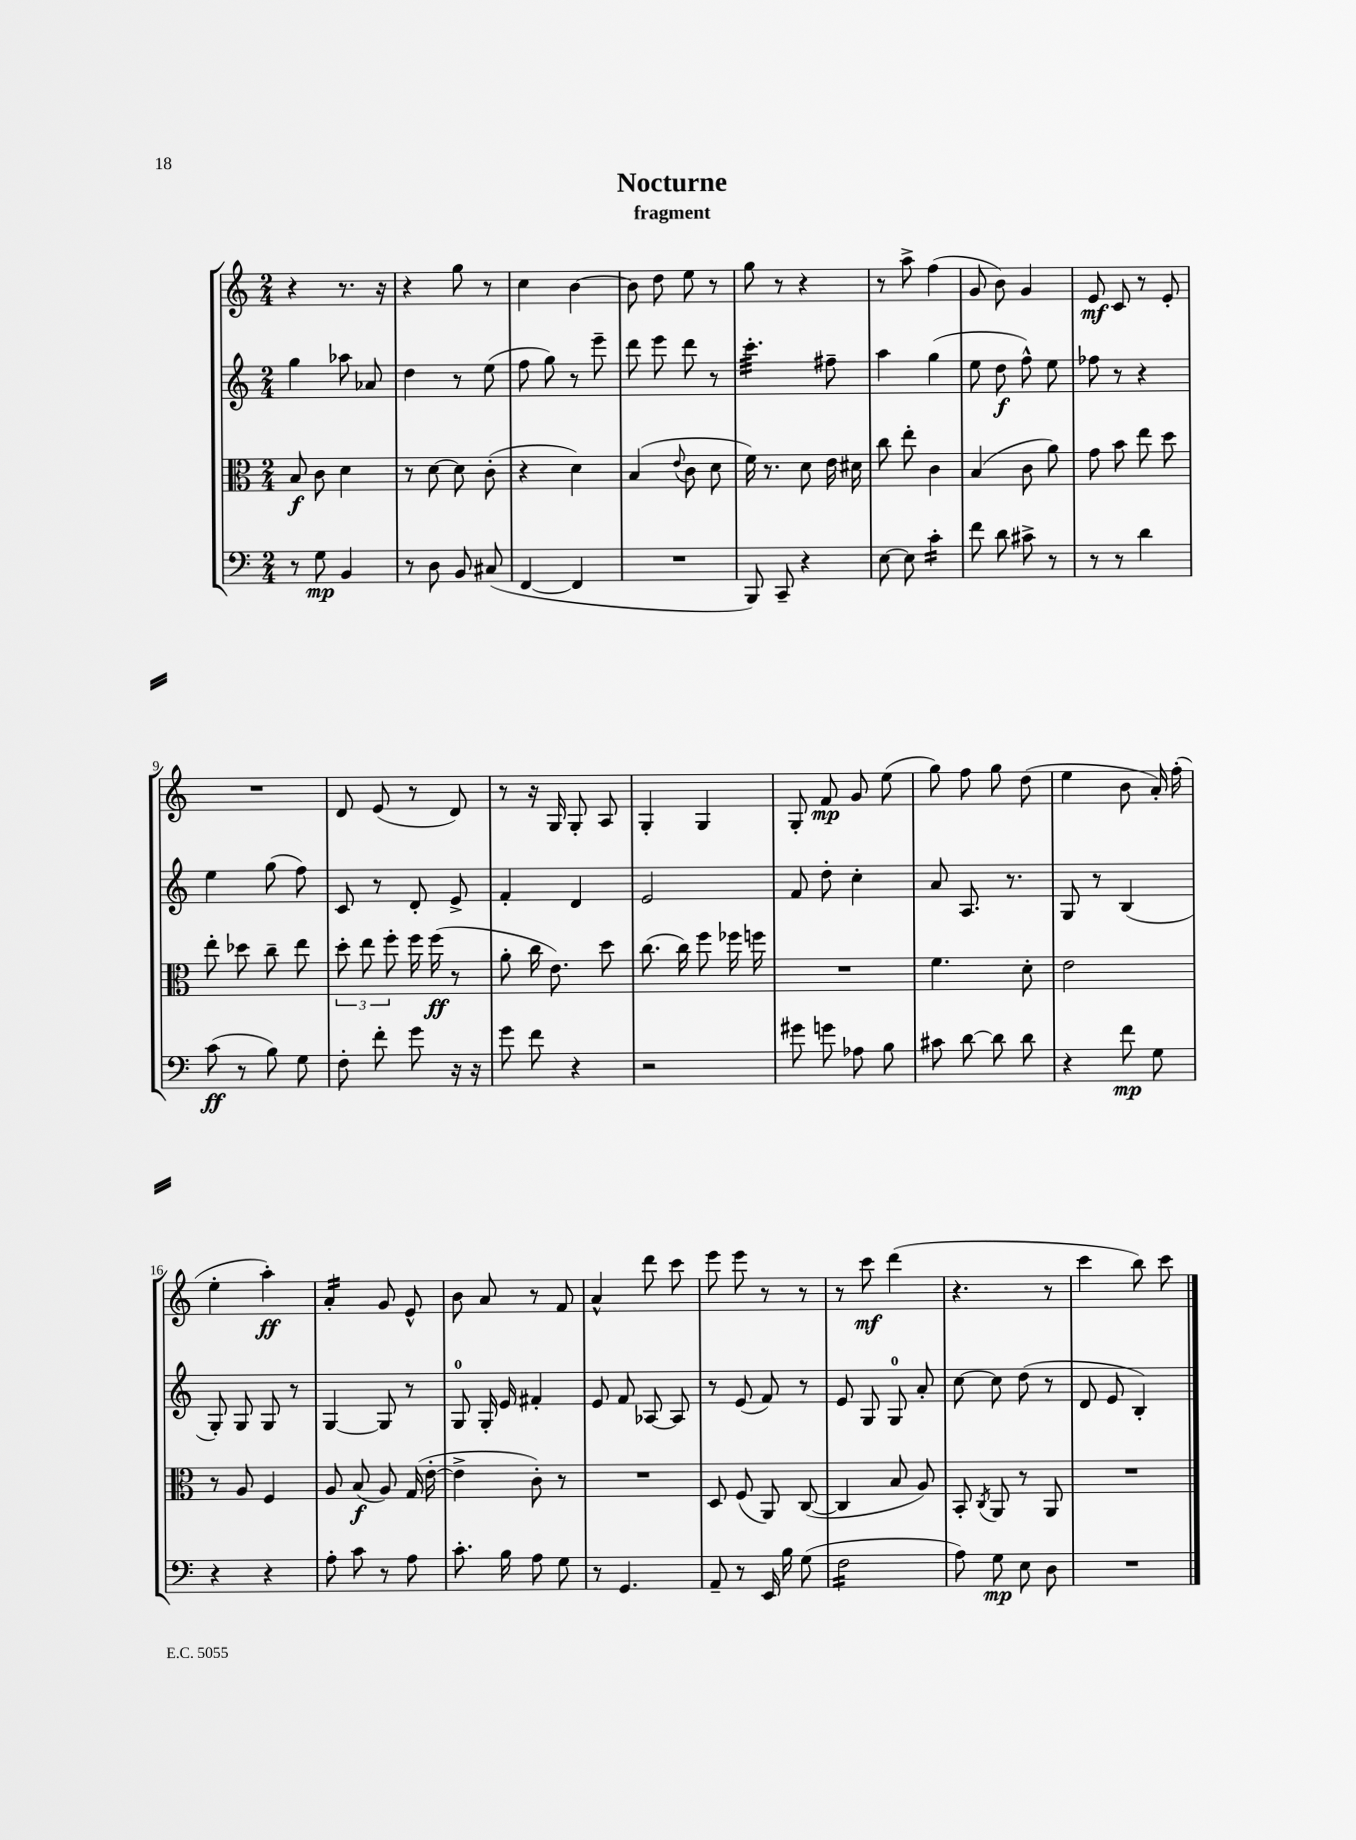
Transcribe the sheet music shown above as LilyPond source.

\header { title = "Nocturne" subtitle = "fragment" }
<<
\new StaffGroup <<
\new Staff = "s0" {
    \clef treble \key c \major \numericTimeSignature \time 2/4
    \autoBeamOff r4 r8. r16 |
    r4 g''8 r8 |
    c''4 b'4~ |
    b'8 d''8 e''8 r8 |
    g''8 r8 r4 |
    r8 a''8-> f''4( |
    g'8 b'8) g'4 |
    e'8\mf c'8 r8 e'8-. |
    R2 |
    d'8 e'8( r8 d'8) |
    r8 r16 g16 g8-. a8 |
    g4-. g4 |
    g8-. f'8\mp g'8 e''8( |
    g''8) f''8 g''8 d''8( |
    e''4 b'8 a'16-.) f''16-.( |
    e''4-. a''4-.\ff) |
    a'4:16-. g'8 e'8-^ |
    b'8 a'8 r8 f'8 |
    a'4-^ d'''8 c'''8 |
    e'''8 e'''8 r8 r8 |
    r8 c'''8\mf d'''4( |
    r4. r8 |
    c'''4 b''8) c'''8 \bar "|." |
}
\new Staff = "s1" {
    \clef treble \key c \major \numericTimeSignature \time 2/4
    \autoBeamOff g''4 aes''8 aes'8 |
    d''4 r8 e''8( |
    f''8 g''8) r8 e'''8-- |
    d'''8 e'''8 d'''8 r8 |
    c'''4.:32-. fis''8-- |
    a''4 g''4( |
    e''8 d''8\f f''8-^) e''8 |
    fes''8 r8 r4 |
    e''4 g''8( f''8) |
    c'8 r8 d'8-. e'8-> |
    f'4-. d'4 |
    e'2 |
    f'8 d''8-. c''4-. |
    a'8 a8. r8. |
    g8 r8 b4( |
    g8-.) g8 g8 r8 |
    g4~ g8 r8 |
    g8-0 g16-. e'16 fis'4-. |
    e'8 f'8 aes8~ aes8 |
    r8 e'8( f'8) r8 |
    e'8 g8 g8-0 a'8-. |
    c''8~ c''8 d''8( r8 |
    d'8 e'8 b4-.) \bar "|." |
}
\new Staff = "s2" {
    \clef alto \key c \major \numericTimeSignature \time 2/4
    \autoBeamOff b8\f c'8 d'4 |
    r8 d'8~ d'8 c'8-.( |
    r4 d'4) |
    b4( \appoggiatura { e'8 } c'8 d'8 |
    f'16) r8. d'8 e'16 dis'16 |
    c''8 e''8-. c'4 |
    b4( c'8 a'8) |
    g'8 b'8 e''8 d''8 |
    e''8-. des''8 c''8-- e''8 |
    \tuplet 3/2 { d''8-. e''8 f''8-. } f''16 f''16\ff( r8 |
    a'8-. c''16 e'8.) d''8 |
    c''8.( c''16) f''8 fes''16 f''16 |
    R2 |
    f'4. d'8-. |
    e'2 |
    r8 a8 f4 |
    a8 b8\f( a8) g16( e'16~-. |
    e'4-> c'8-.) r8 |
    R2 |
    d8 f8( a,8) c8~( |
    c4 b8 a8) |
    b,8-. \acciaccatura { c8 } a,8 r8 a,8 |
    R2 \bar "|." |
}
\new Staff = "s3" {
    \clef bass \key c \major \numericTimeSignature \time 2/4
    \autoBeamOff r8 g8\mp b,4 |
    r8 d8 b,8 cis8( |
    f,4~ f,4 |
    R2 |
    b,,8) c,8-- r4 |
    e8~ e8 c'4:16-. |
    f'8 d'8 cis'8-> r8 |
    r8 r8 d'4 |
    c'8\ff( r8 b8) g8 |
    f8-. f'8-. g'8 r16 r16 |
    g'8 f'8 r4 |
    r2 |
    gis'8 g'8 aes8 b8 |
    cis'8 d'8~ d'8 d'8 |
    r4 f'8\mp g8 |
    r4 r4 |
    a8-. c'8 r8 a8 |
    c'8.-. b16 a8 g8 |
    r8 g,4. |
    a,8-- r8 e,16 b16 g8( |
    f2:16 |
    a8) g8\mp e8 d8 |
    R2 \bar "|." |
}
>>
>>
